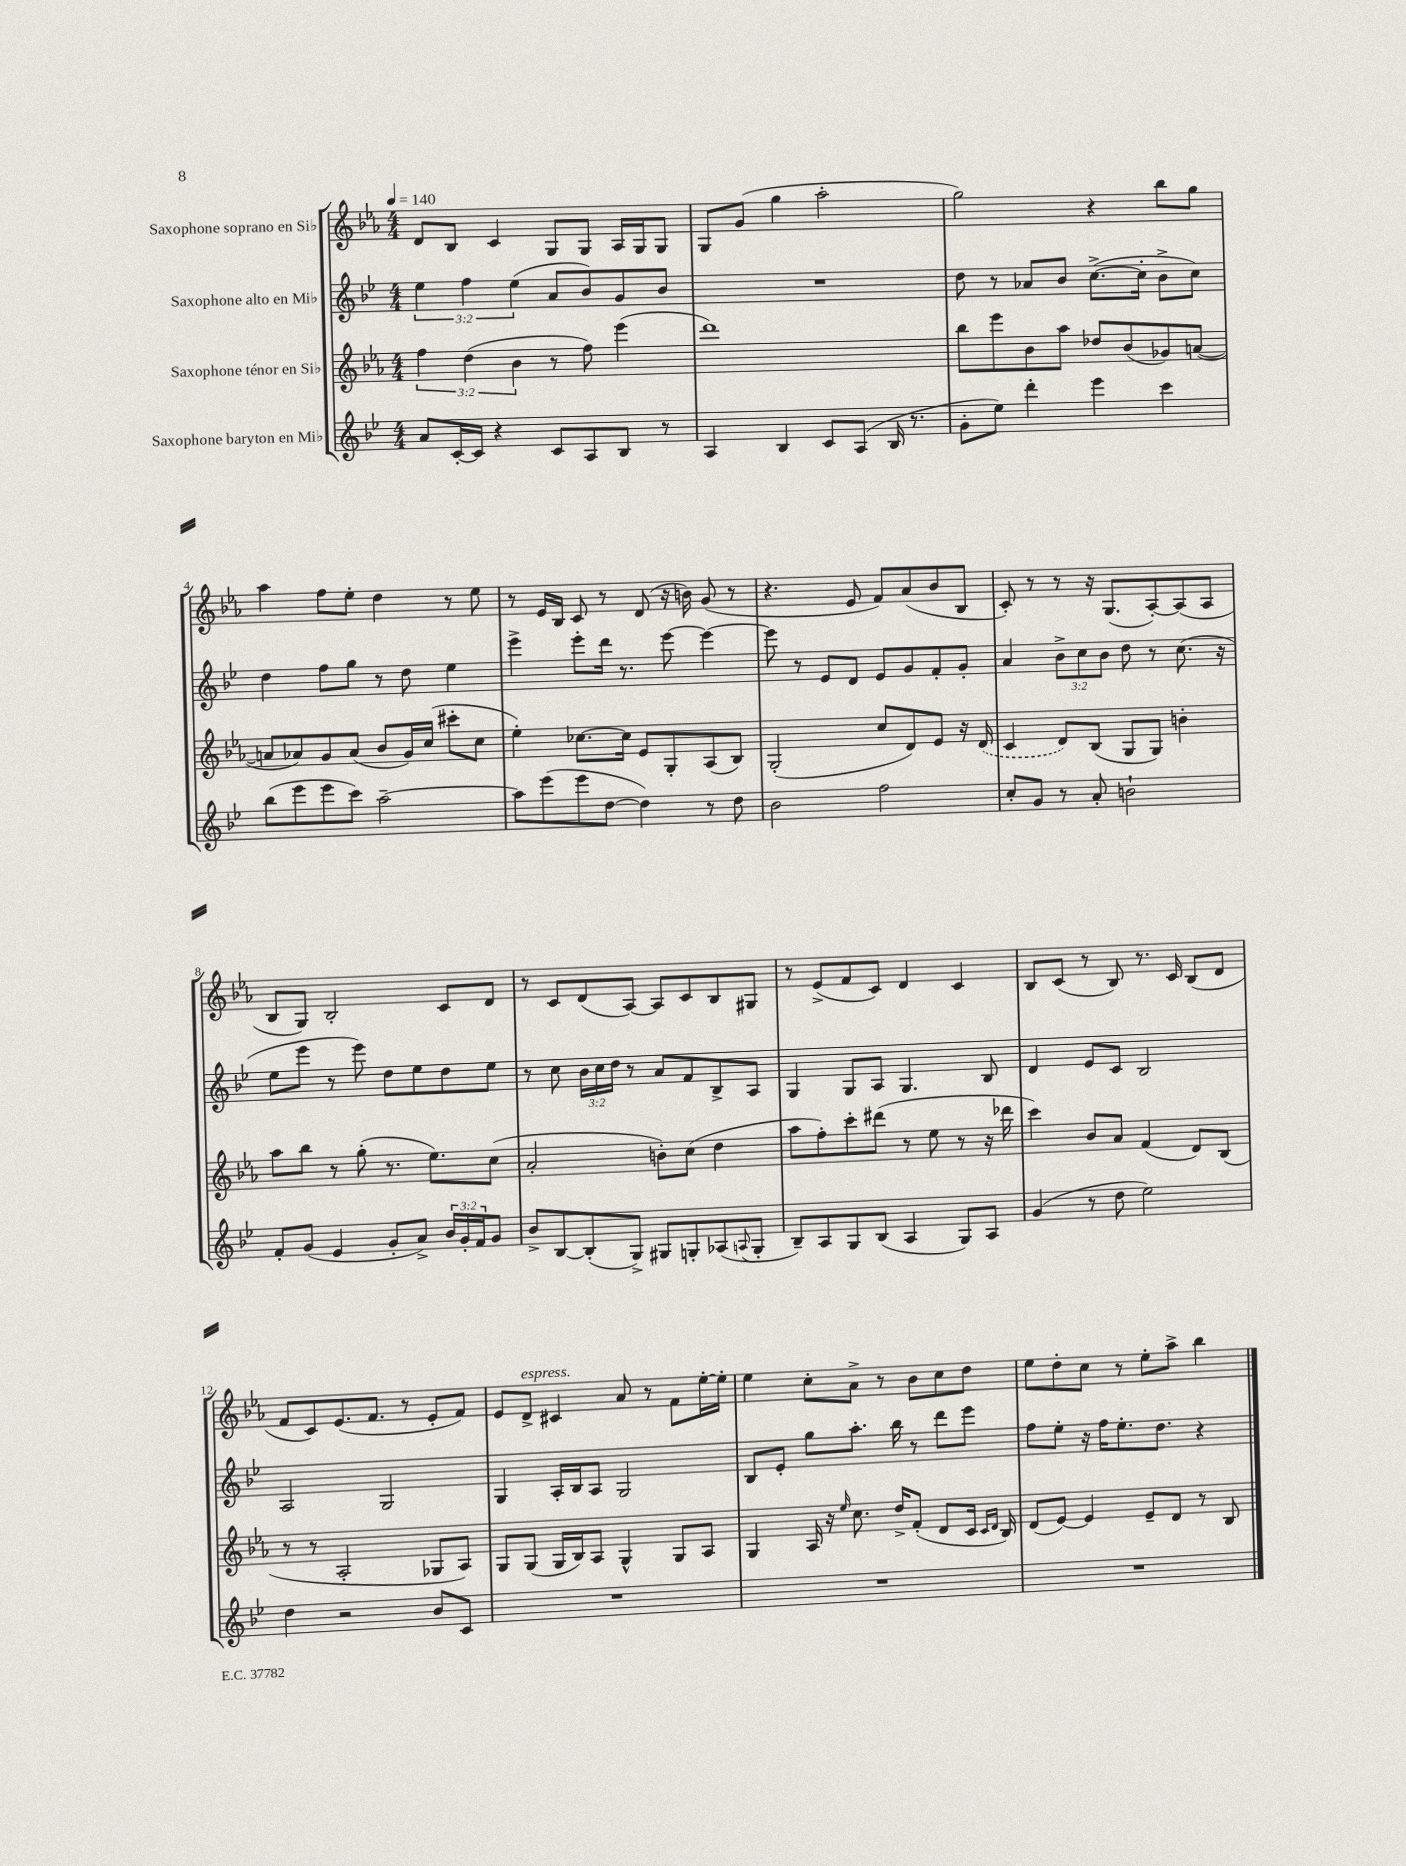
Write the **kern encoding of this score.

**kern	**kern	**kern	**kern
*part4	*part3	*part2	*part1
*staff4	*staff3	*staff2	*staff1
*I"Saxophone baryton en Mi♭	*I"Saxophone ténor en Si♭	*I"Saxophone alto en Mi♭	*I"Saxophone soprano en Si♭
*clefG2	*clefG2	*clefG2	*clefG2
*k[b-e-]	*k[b-e-a-]	*k[b-e-]	*k[b-e-a-]
*M4/4	*M4/4	*M4/4	*M4/4
*MM140	*MM140	*MM140	*MM140
=1	=1	=1	=1
8a/L	6ff\	6ee-\	8d/L
[16c'/L	.	.	8B-/J
.	(6dd\	6ff\	.
16c/JJ]	.	.	.
4r	.	.	4c/
.	6b-\	(6ee-\	.
8c/L	8r	8a/L	8G/L
8A/	8ff\)	8b-/)	8G/J
8B-/J	(4eee-\	8g/	16A-/LL
.	.	.	16G/J
8r	.	8b-/J	8G/J
=2	=2	=2	=2
4A/	1ddd)	1r	8G/L
.	.	.	(8g/J
4B-/	.	.	4gg\
8c/L	.	.	2aa-'\
(8A/J	.	.	.
16B-/	.	.	.
8.r	.	.	.
=3	=3	=3	=3
8g'\L	8bb-\L	8dd\	2gg\)
8ee-\J)	8eee-\	8r	.
4ddd'\	8b-\	8a-X/L	.
.	8aa-\J	8b-/J	.
4eee-\	8dd-X/L	([8.cc^\L	4r
.	(8b-/	.	.
.	.	16cc'\Jk]	.
4ccc\	8g-X/)	8b-^\L	8bb-\L
.	([8an/J	8cc\J)	8gg\J
!!LO:LB:g=z
=4	=4	=4	=4
(8bb-\L	8an/L]	4dd\	4aa-\
8eee-\	8a-X/)	.	.
8eee-\	8g/	8ff\L	8ff\L
8ccc\J)	(8a-/J	8gg\J	8ee-'\J
[2aa~\	8b-/L	8r	4dd\
.	16g/L)	8dd\	.
.	(16cc/JJ	.	.
.	8ccc#X'\L	4ee-\	8r
.	8cc\J	.	8ee-\
=5	=5	=5	=5
8aa\L]	4ee-'\)	4eee-^\	8r
(8eee-\	.	.	16e-/LL
.	.	.	16B-/JJ
8eee-\	[8.cc-X\L	8eee-'\L	8c/
[8dd\J	.	16ddd\Jk	8r
.	16cc-\Jk]	8.r	.
4dd\])	8e-/L	.	(8d/
.	8G'/	[8eee-\	16r
.	.	.	16bn\)
8r	(8A-/	4eee-\_	(8g/
8dd\	8B-/J)	.	8r
=6	=6	=6	=6
2b-\	(2G'/	8eee-\]	4.r
.	.	8r	.
.	.	8e-/L	.
.	.	8d/J	8e-/
2ff\	8cc/L	8e-/L	8f/L)
.	8d/)	8g/	(8a-/
.	8e-/J	8f'/	8b-/
.	16r	8g'/J	8B-/J
.	(16d/	.	.
=7	=7	=7	=7
8cc'/L	4c/	4a/	8c'/)
8g/J	.	.	8r
8r	8d/L)	12b-^\L	8r
.	.	12cc\	.
8a'/	(8B-/J	.	16r
.	.	12b-\J	.
.	.	.	(8.G/L
2bn`\	8G/L	8dd\	.
.	8G/J)	8r	[8A-'/)
.	4bn'\	(8.cc\	(8A-/]
.	.	.	8A-/J
.	.	16r	.
!!LO:LB:g=z
=8	=8	=8	=8
8f'/L	8aa-\L	8ee-\L	8B-/L
(8g/J	8bb-\J	8eee-\J	8G/J)
4e-/	8r	8r	2B-'/
.	(8gg'\	8eee-\)	.
8g'/L	8.r	8dd\L	.
8a^/J)	.	8ee-\	.
.	8.ee-\L)	.	.
24b-/LL	.	8dd\	8c/L
24g'/	.	.	.
24f/J	.	.	.
8g/J	(8cc\J	8ee-\J	8d/J
=9	=9	=9	=9
8b-^/L	2a-'/	8r	8r
[8B-/	.	8cc\	8c/L
(8B-'/]	.	24b-\LL	(8d/
.	.	24cc\	.
.	.	24dd\JJ	.
8G^/J)	.	8r	[8A-/J)
8G#X/L	8bn'\L)	8a/L	8A-/L]
8Gn'/	(8cc\J	8f/	8c/
(8A-X/	4dd\	8B-^/	8B-/
8qqAn/	.	.	.
8G'/J	.	8A/J	8G#X/J
=10	=10	=10	=10
8B-~/L)	8aa-\L	4G/	8r
8A/	8ff'\)	.	(8e-^/L
8G/	8ccc'\	8G/L	8f/
(8B-/J	(8ddd#X\J	8A/J	8c/J)
4A/	8r	4.G/	4d/
.	8ee-\	.	.
8G/L)	8r	.	4c/
8A/J	16r	8B-/	.
.	16ddd-X\	.	.
=11	=11	=11	=11
(4g/	4ccc\)	4d/	8B-/L
.	.	.	(8c/J
8r	8b-/L	8e-/L	8r
8dd\	8a-/J	8c/J	8B-/)
2ee-\)	(4f/	2B-/	8.r
.	.	.	16c/
.	8d/L)	.	(8B-/L
.	(8B-/J	.	8d/J
!!LO:LB:g=z
=12	=12	=12	=12
4dd\	8r	2A/	8f/L
.	8r	.	8c/)
2r	2A-'/	.	(8.e-/
.	.	.	8.f/J
.	.	2G/	.
.	.	.	8r
8b-/L	8G-X/L	.	8e-'/L
8c/J	8A-/J)	.	8f/J)
=13	=13	=13	=13
1r	8G/L	4G/	8e-/L
!	!	!	!LO:TX:a:i:t=espress.
.	(8G/J	.	8d^/J
.	16G/LL	16A'/LL	4c#X/
.	16B-/J)	16B-/J	.
.	8A-/J	8A/J	.
.	4G^^/	2G/	8a-/
.	.	.	8r
.	8G/L	.	8f\L
.	8A-/J	.	[16ee-'\L
.	.	.	16ee-'\JJ]
=14	=14	=14	=14
1r	4G/	8B-/L	4ee-\
.	.	8e-'/J	.
.	16A-/	8gg\L	8cc'\L
.	16r	.	.
.	16qqee-/	.	.
.	8.cc\	8.aa'\J	8a-^\J
.	.	.	8r
.	16dd^/KL	16bb-\	.
.	(8f'/J	8r	8b-\L
.	8d/L	8ddd\L	8cc\
.	16c/Jk	8eee-\J	8dd\J
.	16qqc/LL	.	.
.	16qqd/JJ	.	.
.	16B-/)	.	.
=15	=15	=15	=15
1r	(8d/L	8ff\L	8ee-\L
.	[8e-/J)	8ee-'\J	8dd'\
.	4e-/]	16r	8cc\J
.	.	16ff\KL	.
.	.	8.ee-'\	8r
.	8e-~/L	.	8ee-'\L
.	.	8.dd\J	.
.	8d/J	.	8aa-^\J
.	8r	4r	4bb-\
.	8B-/	.	.
==	==	==	==
*-	*-	*-	*-
